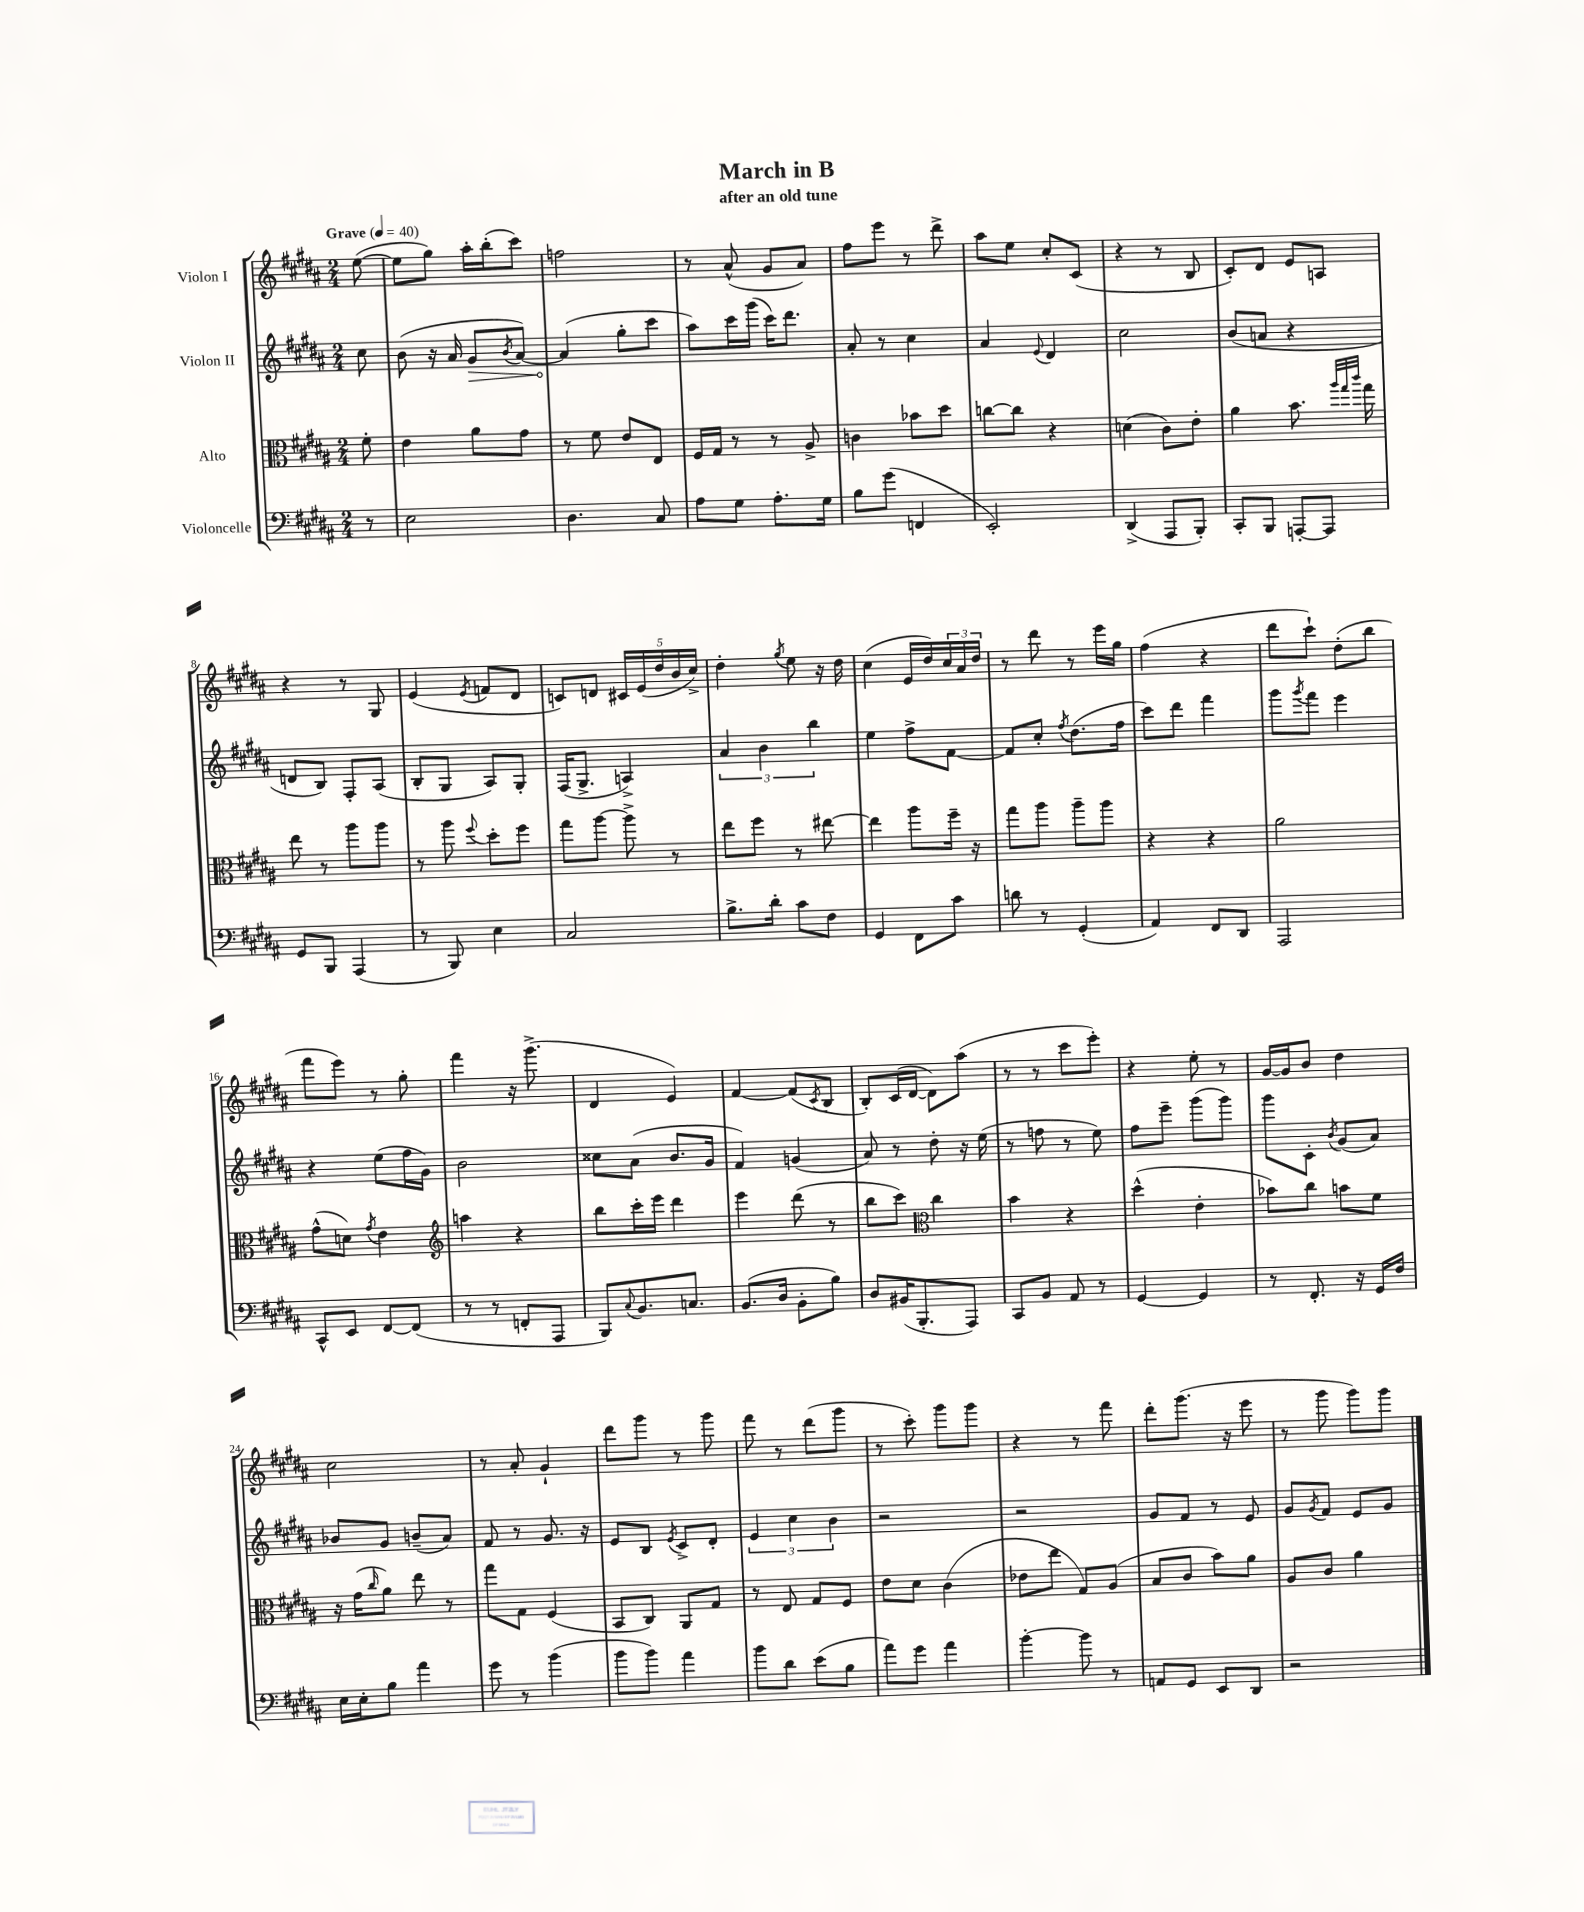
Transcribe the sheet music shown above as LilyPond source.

\header { title = "March in B" subtitle = "after an old tune" }
<<
\new StaffGroup <<
\new Staff = "s0" \with { instrumentName = "Violon I" } {
    \clef treble \key b \major \numericTimeSignature \time 2/4 \partial 8 \tempo "Grave" 4 = 40
    e''8~( |
    e''8 gis''8) ais''16-. b''16-.( cis'''8) |
    f''2 |
    r8 ais'8-^( gis'8 ais'8) |
    fis''8 e'''8 r8 dis'''8-> |
    ais''8 e''8 cis''8-. cis'8( |
    r4 r8 b8 |
    cis'8-.) dis'8 e'8 a8 |
    r4 r8 gis8 |
    e'4( \acciaccatura { e'8 } f'8 dis'8 |
    c'8) d'8 \tuplet 5/4 { cis'16 e'16( dis''16 b'16 cis''16->) } |
    dis''4-. \acciaccatura { gis''8 } e''8 r16 dis''16 |
    cis''4( e'16 dis''16) \tuplet 3/2 { cis''16 ais'16 dis''16 } |
    r8 dis'''8 r8 e'''16 gis''16 |
    fis''4( r4 |
    dis'''8 cis'''8-!) dis''8-.( b''8 |
    fis'''8 e'''8) r8 gis''8-. |
    fis'''4 r16 gis'''8.->( |
    dis'4 e'4) |
    fis'4~ fis'8( \acciaccatura { cis'8 } b8 |
    b8-.) cis'16( dis'16~ dis'8) ais''8( |
    r8 r8 cis'''8 e'''8-.) |
    r4 e''8-. r8 |
    gis'16~ gis'16 b'8 dis''4 |
    cis''2 |
    r8 ais'8-. gis'4-! |
    dis'''8 gis'''8 r8 gis'''8 |
    fis'''8 r8 dis'''8( gis'''8 |
    r8 cis'''8-.) gis'''8 gis'''8 |
    r4 r8 fis'''8 |
    dis'''8-. gis'''8.( r16 e'''8 |
    r8 gis'''8 gis'''8) gis'''8 \bar "|." |
}
\new Staff = "s1" \with { instrumentName = "Violon II" } {
    \clef treble \key b \major \numericTimeSignature \time 2/4 \partial 8
    cis''8 |
    b'8( r16 ais'16 \once \override Hairpin.circled-tip = ##t gis'8\> \acciaccatura { b'8 } ais'8~) |
    ais'4\!( gis''8-. cis'''8 |
    ais''8) cis'''16 gis'''16( cis'''16) dis'''8. |
    ais'8-. r8 cis''4 |
    ais'4 \appoggiatura { e'8 } dis'4 |
    cis''2 |
    b'8( a'8 r4 |
    d'8 b8) fis8-. ais8( |
    b8-. gis8 ais8) gis8-. |
    fis16( gis8.-> a4->) |
    \tuplet 3/2 { ais'4 b'4 b''4 } |
    e''4 fis''8-> fis'8~ |
    fis'8 cis''8-. \acciaccatura { fis''8 } dis''8.( fis''16 |
    cis'''8) dis'''8 fis'''4 |
    gis'''8 \acciaccatura { gis'''8 } fis'''8 e'''4 |
    r4 e''8( fis''16 gis'16) |
    b'2 |
    cisis''8 ais'8( b'8. gis'16 |
    fis'4) g'4( |
    ais'8) r8 dis''8-. r16 e''16( |
    r8 f''8 r8 e''8) |
    fis''8 e'''8-- gis'''8( gis'''8) |
    gis'''8 cis'8-. \acciaccatura { b'8 } gis'8( ais'8) |
    bes'8 gis'8 b'8--( ais'8) |
    fis'8 r8 gis'8. r16 |
    e'8 b8 \acciaccatura { e'8 } cis'8-> dis'8-. |
    \tuplet 3/2 { e'4 cis''4 b'4 } |
    r2 |
    r2 |
    gis'8 fis'8 r8 e'8 |
    gis'8 \acciaccatura { gis'8 } fis'8 e'8 gis'8 \bar "|." |
}
\new Staff = "s2" \with { instrumentName = "Alto" } {
    \clef alto \key b \major \numericTimeSignature \time 2/4 \partial 8
    fis'8-. |
    e'4 ais'8 gis'8 |
    r8 fis'8 e'8 e8 |
    fis16 gis16 r8 r8 ais8-> |
    c'4 bes'8 dis''8 |
    c''8~ c''8 r4 |
    d'4( cis'8) e'8-. |
    ais'4 b'8. \grace { ais''32 gis''32 cis'''32 } gis''16 |
    e''8 r8 ais''8 ais''8 |
    r8 ais''8 \appoggiatura { fis''8 } dis''8-. fis''8 |
    gis''8 ais''8~ ais''8-> r8 |
    e''8 fis''8 r8 eis''8~ |
    eis''4 ais''8 fis''16-- r16 |
    gis''8 ais''8 ais''8-- ais''8 |
    r4 r4 |
    ais'2 |
    gis'8-^( d'8) \acciaccatura { gis'8 } e'4 |
    \clef treble a''4 r4 |
    b''8 cis'''16-. e'''16 dis'''4 |
    e'''4 dis'''8( r8 |
    b''8 cis'''8) \clef alto cis''4 |
    b'4 r4 |
    dis''4-^( e'4-. |
    bes'8) cis''8 b'8 fis'8 |
    r16 gis'16( \grace { cis''16 } ais'8) e''8 r8 |
    gis''8 gis8 fis4( |
    b,8 cis8) ais,8 gis8 |
    r8 e8 gis8 fis8 |
    e'8 dis'8 cis'4( |
    ees'8 e''8 gis8) ais8( |
    b8 cis'8 b'8) ais'8 |
    ais8 cis'8 ais'4 \bar "|." |
}
\new Staff = "s3" \with { instrumentName = "Violoncelle" } {
    \clef bass \key b \major \numericTimeSignature \time 2/4 \partial 8
    r8 |
    e2 |
    dis4. cis8 |
    ais8 gis8 ais8.-. gis16 |
    b8 gis'8( f,4 |
    e,2-.) |
    dis,4->( ais,,8 b,,8-.) |
    cis,8-. b,,8 a,,8~-. a,,8 |
    gis,8 b,,8 ais,,4( |
    r8 b,,8) e4 |
    cis2 |
    b8.-> dis'16-. cis'8 fis8 |
    gis,4 fis,8 cis'8 |
    d'8 r8 gis,4-.( |
    ais,4) fis,8 dis,8 |
    ais,,2 |
    cis,8-^ e,8 fis,8~ fis,8( |
    r8 r8 f,8-. ais,,8 |
    b,,8) \appoggiatura { cis8 } b,8. c8. |
    b,8.( dis16 b,8-. b8) |
    dis8 bis,16( b,,8.-. ais,,8) |
    cis,8 b,8 ais,8 r8 |
    gis,4~ gis,4 |
    r8 fis,8.-. r16 gis,16 fis16 |
    e16 e16-. b8 ais'4 |
    gis'8 r8 b'4( |
    b'8 b'8) ais'4 |
    b'8 dis'8 e'8( b8 |
    ais'8) gis'8 ais'4 |
    b'4~-. b'8 r8 |
    a,8 gis,8 e,8 dis,8 |
    r2 \bar "|." |
}
>>
>>
